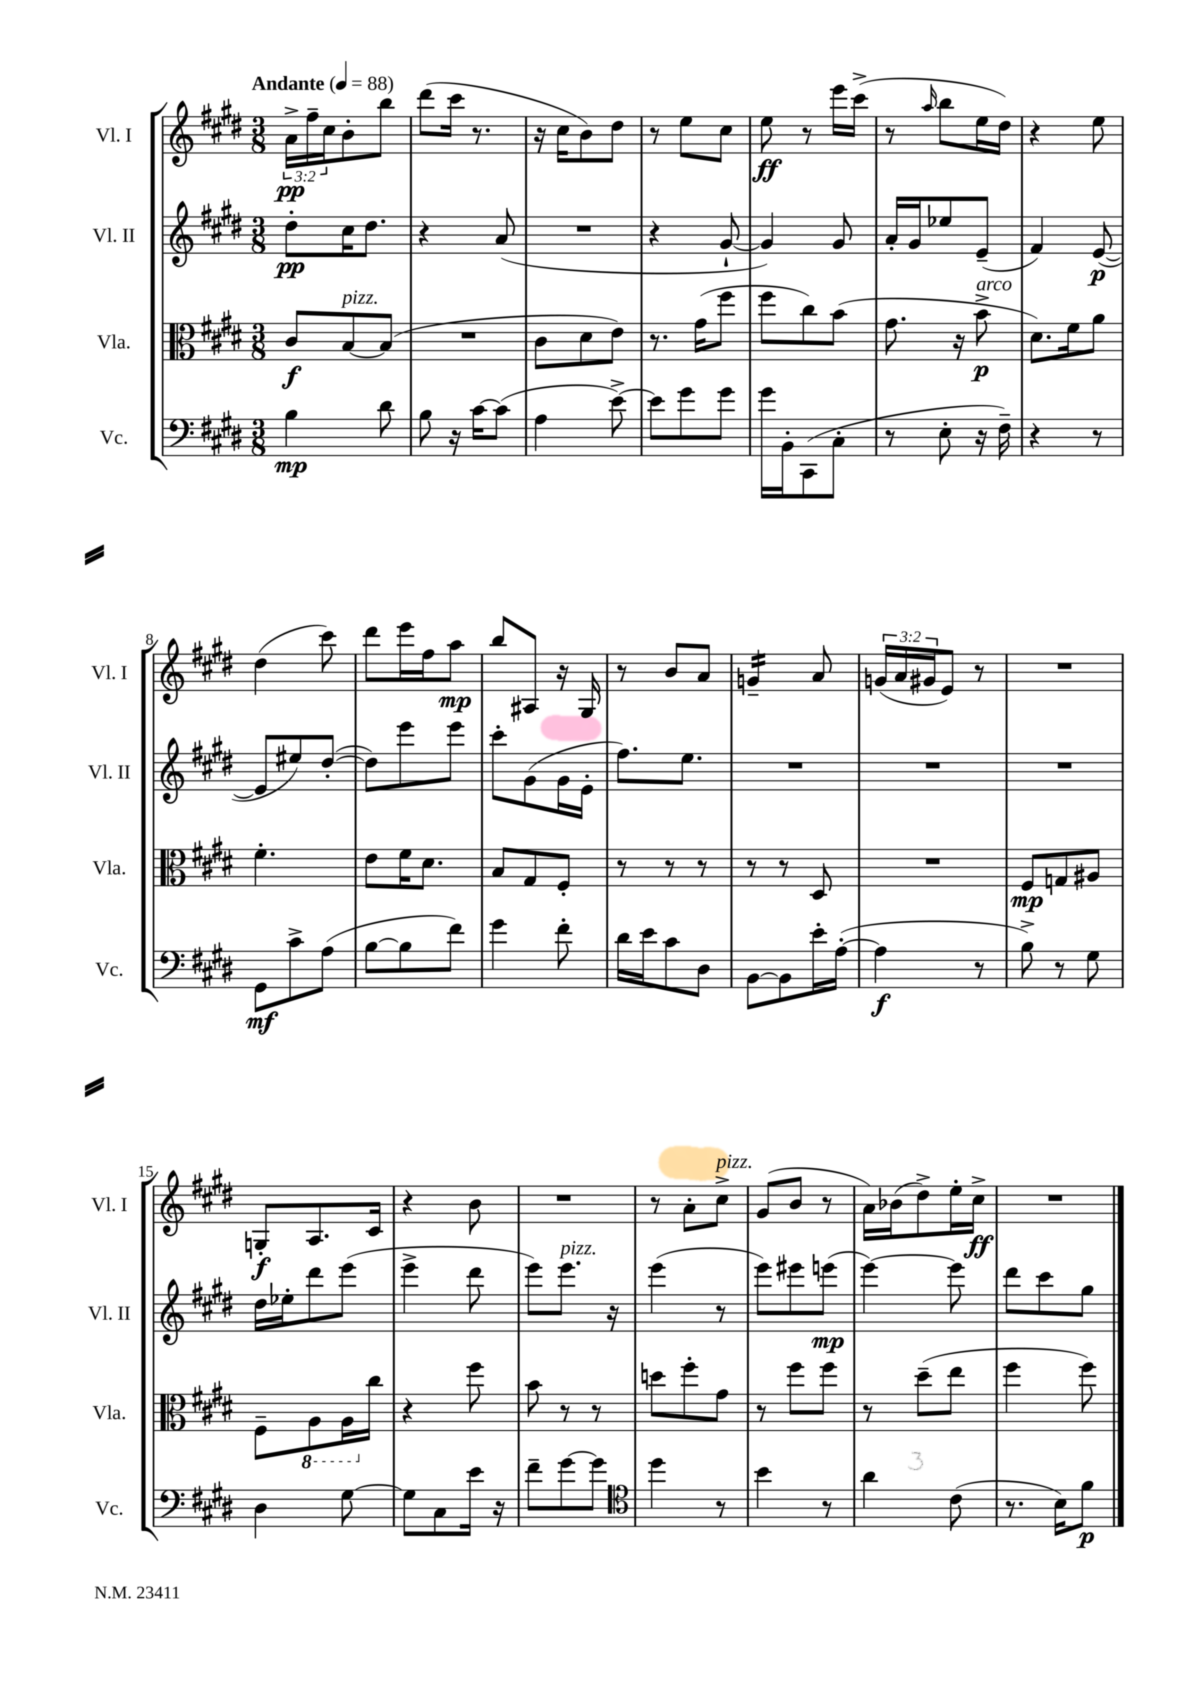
<<
\new StaffGroup <<
\new Staff = "s0" \with { instrumentName = "Vl. I" shortInstrumentName = "Vl. I" } {
    \clef treble \key e \major \numericTimeSignature \time 3/8 \override Staff.TupletNumber.text = #tuplet-number::calc-fraction-text \tempo "Andante" 4 = 88
    \tuplet 3/2 { a'16->\pp fis''16-- cis''16 } b'8-. b''8 |
    dis'''8( cis'''16 r8. |
    r16 cis''16 b'8) dis''8 |
    r8 e''8 cis''8 |
    e''8\ff r8 e'''16 cis'''16->( |
    r8 \grace { a''16 } b''8 e''16 dis''16) |
    r4 e''8 |
    dis''4( cis'''8) |
    dis'''8 e'''16 fis''16 a''8\mp |
    b''8 ais8 r16 gis16 |
    r8 b'8 a'8 |
    g'4:16-- a'8 |
    \tuplet 3/2 { g'16( a'16 gis'16 } e'8) r8 |
    R4. |
    g8-.\f a8. cis'16 |
    r4 b'8 |
    R4. |
    r8 a'8-. cis''8->^\markup { \italic "pizz." } |
    gis'8( b'8 r8 |
    a'16) bes'16( dis''8->) e''16-. cis''16->\ff |
    R4. \bar "|." |
}
\new Staff = "s1" \with { instrumentName = "Vl. II" shortInstrumentName = "Vl. II" } {
    \clef treble \key e \major \numericTimeSignature \time 3/8
    dis''8-.\pp cis''16 dis''8. |
    r4 a'8( |
    R4. |
    r4 gis'8~-! |
    gis'4) gis'8 |
    a'16-. gis'16 ees''8 e'8--( |
    fis'4) e'8~\p( |
    e'8 eis''8) dis''8~-.( |
    dis''8) e'''8 e'''8 |
    cis'''8-. gis'8( gis'16 e'16-. |
    fis''8.) e''8. |
    R4. |
    R4. |
    R4. |
    dis''16 ees''16-. dis'''8 e'''8( |
    e'''4-> dis'''8 |
    e'''8) e'''8.^\markup { \italic "pizz." } r16 |
    e'''4( r8 |
    e'''8) eis'''8 e'''8\mp( |
    e'''4~) e'''8 |
    dis'''8 cis'''8 gis''8 \bar "|." |
}
\new Staff = "s2" \with { instrumentName = "Vla." shortInstrumentName = "Vla." } {
    \clef alto \key e \major \numericTimeSignature \time 3/8
    cis'8\f b8~^\markup { \italic "pizz." } b8( |
    R4. |
    cis'8 dis'8 e'8) |
    r8. gis'16( fis''8 |
    fis''8 cis''8) b'8( |
    gis'8. r16 b'8->\p^\markup { \italic "arco" } |
    dis'8.) fis'16 a'8 |
    fis'4.-. |
    e'8 fis'16 dis'8. |
    b8 gis8 fis8-. |
    r8 r8 r8 |
    r8 r8 dis8 |
    R4. |
    fis8\mp g8 ais8 |
    fis8-- \ottava #-1 a,8 a,16 \ottava #0 cis''16 |
    r4 fis''8 |
    b'8 r8 r8 |
    d''8 fis''8-. gis'8 |
    r8 fis''8 fis''8 |
    r8 dis''8--( e''8 |
    fis''4 fis''8) \bar "|." |
}
\new Staff = "s3" \with { instrumentName = "Vc." shortInstrumentName = "Vc." } {
    \clef bass \key e \major \numericTimeSignature \time 3/8
    b4\mp dis'8 |
    b8 r16 cis'16~ cis'8( |
    a4 e'8~->) |
    e'8 gis'8 gis'8 |
    gis'16 b,16-. cis,8( cis8-. |
    r8 e8-. r16 fis16--) |
    r4 r8 |
    gis,8\mf cis'8-> a8( |
    b8~ b8 fis'8) |
    gis'4 fis'8-. |
    dis'16 e'16 cis'8 dis8 |
    b,8~ b,8 e'16-. a16~-.( |
    a4\f r8 |
    b8->) r8 gis8 |
    dis4 gis8~ |
    gis8 cis8 e'16 r16 |
    fis'8-- gis'8~ gis'8 |
    \clef tenor dis''4 r8 |
    b'4 r8 |
    a'4 cis'8( |
    r8. b16) fis'8\p \bar "|." |
}
>>
>>
